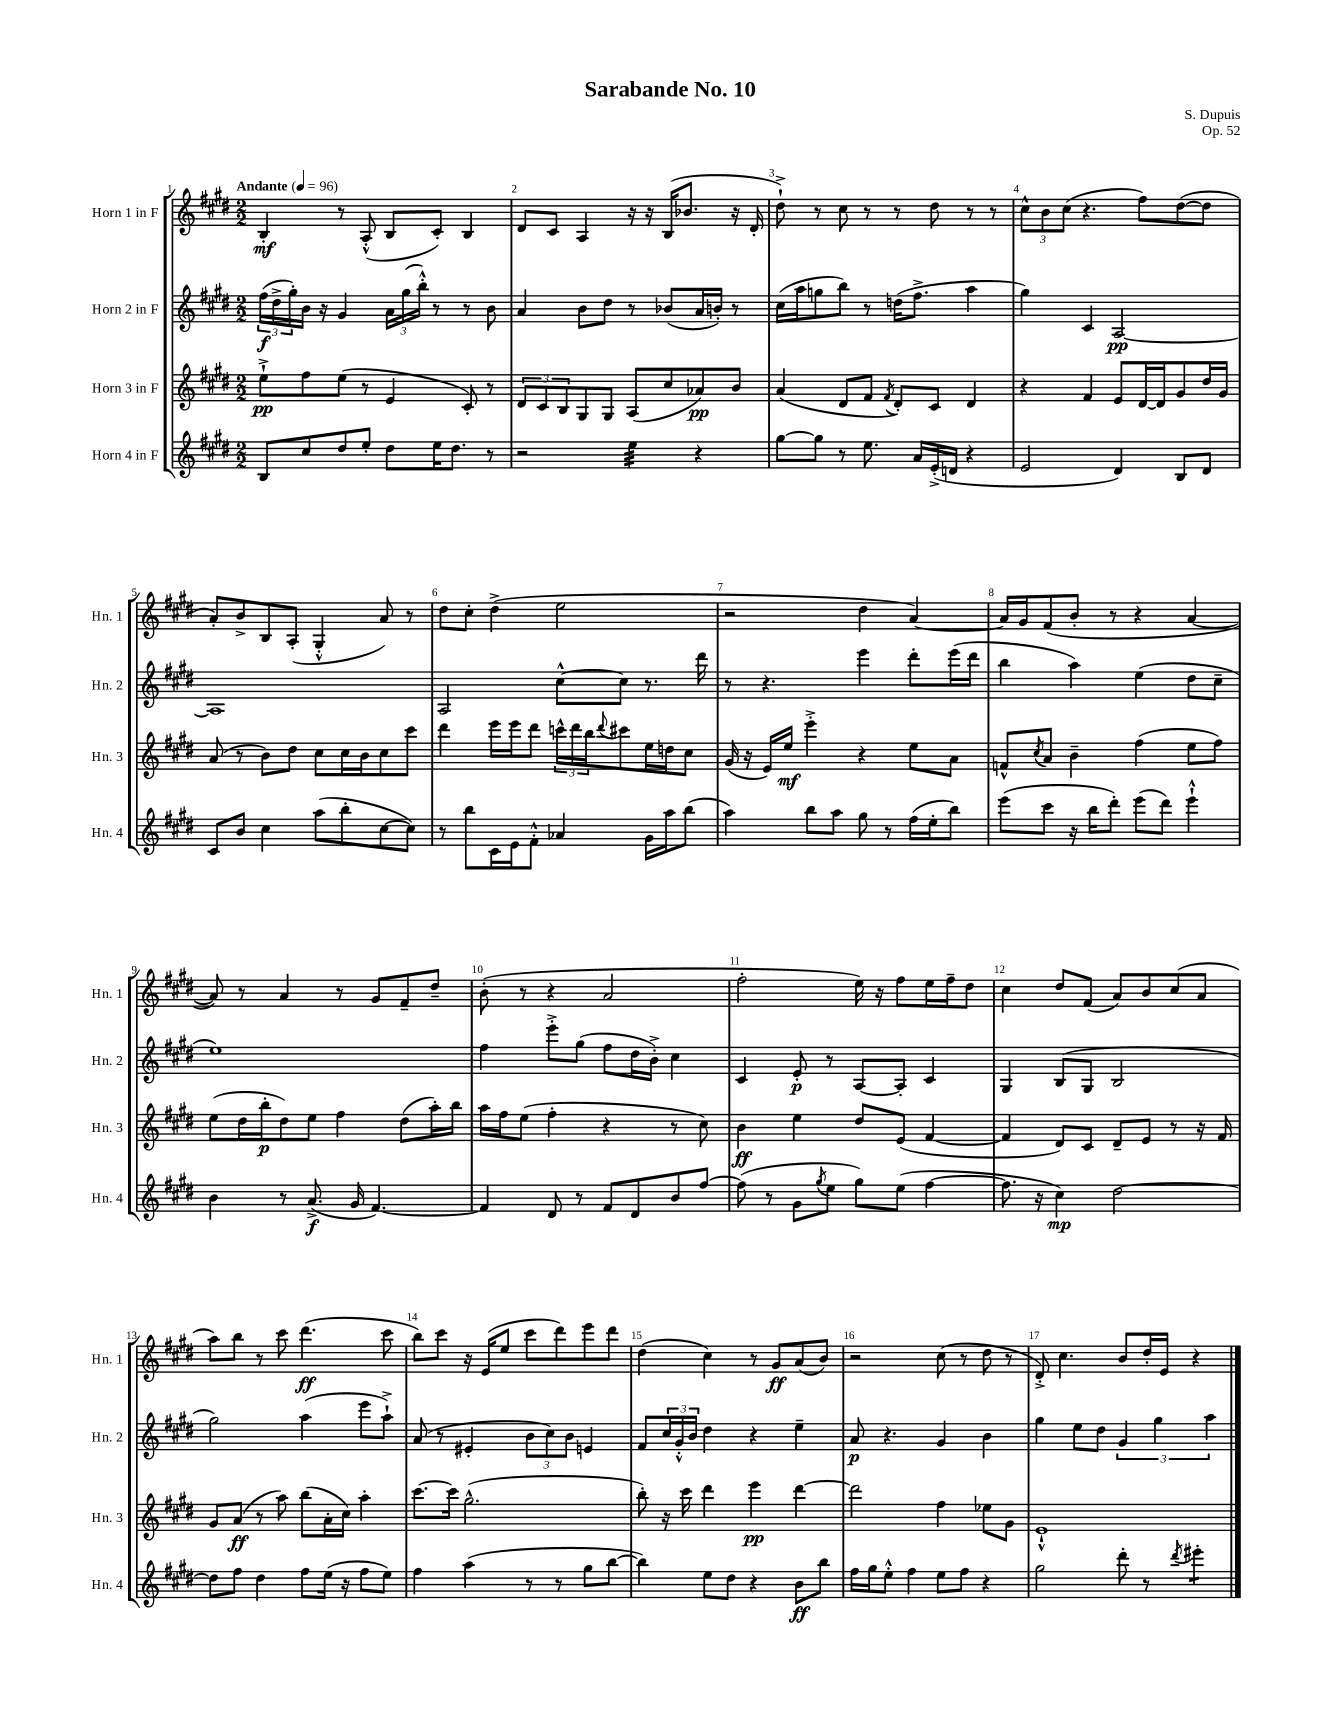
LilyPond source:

\header { title = "Sarabande No. 10" composer = "S. Dupuis" opus = "Op. 52" }
<<
\new StaffGroup <<
\new Staff = "s0" \with { instrumentName = "Horn 1 in F" shortInstrumentName = "Hn. 1" } {
    \clef treble \key e \major \numericTimeSignature \time 2/2 \tempo "Andante" 4 = 96
    b4-.\mf r8 a8-.-^( b8 cis'8-.) b4 |
    dis'8 cis'8 a4 r16 r16 b16( bes'8. r16 dis'16-. |
    dis''8-!->) r8 cis''8 r8 r8 dis''8 r8 r8 |
    \tuplet 3/2 { cis''8-^ b'8 cis''8( } r4. fis''8) dis''8~( dis''8 |
    a'8-.) b'8-> b8 a8-.( gis4-.-^ a'8) r8 |
    dis''8 cis''8-. dis''4->( e''2 |
    r2 dis''4 a'4~) |
    a'16 gis'16 fis'8( b'8-. r8 r4 a'4~ |
    a'8) r8 a'4 r8 gis'8 fis'8-- dis''8-- |
    b'8-.( r8 r4 a'2 |
    fis''2-. e''16) r16 fis''8 e''16 fis''16-- dis''8 |
    cis''4 dis''8 fis'8( a'8) b'8 cis''8( a'8 |
    a''8) b''8 r8 cis'''8 dis'''4.\ff( cis'''8 |
    b''8) cis'''8 r16 e'16( e''8 cis'''8 dis'''8) e'''8 dis'''8 |
    dis''4( cis''4) r8 gis'8\ff a'8( b'8) |
    r2 cis''8( r8 dis''8 r8 |
    dis'8-.->) cis''4. b'8 dis''16-. e'16 r4 \bar "|." |
}
\new Staff = "s1" \with { instrumentName = "Horn 2 in F" shortInstrumentName = "Hn. 2" } {
    \clef treble \key e \major \numericTimeSignature \time 2/2
    \tuplet 3/2 { fis''16\f( dis''16-> gis''16-.) } b'16 r16 gis'4 \tuplet 3/2 { a'16 gis''16( b''16-.-^) } r8 r8 b'8 |
    a'4 b'8 dis''8 r8 bes'8( a'16 b'16-.) r8 |
    cis''16( a''16 g''8 b''8) r8 d''16( fis''8.-> a''4 |
    gis''4) cis'4 a2~\pp |
    a1 |
    a2 cis''8~-^ cis''8 r8. dis'''16 |
    r8 r4. e'''4 dis'''8-. e'''16( dis'''16 |
    b''4 a''4) e''4( dis''8 cis''8-- |
    e''1) |
    fis''4 e'''8-.-> gis''8( fis''8 dis''16 b'16-.->) cis''4 |
    cis'4 e'8-.\p r8 a8~ a8-. cis'4 |
    gis4 b8( gis8 b2 |
    gis''2) a''4( e'''8 a''8-!->) |
    a'8( r8 eis'4-. \tuplet 3/2 { b'8 cis''8) b'8 } e'4 |
    fis'8 \tuplet 3/2 { cis''16 gis'16-.-^ b'16 } dis''4 r4 e''4-- |
    a'8\p r4. gis'4 b'4 |
    gis''4 e''8 dis''8 \tuplet 3/2 { gis'4 gis''4 a''4 } \bar "|." |
}
\new Staff = "s2" \with { instrumentName = "Horn 3 in F" shortInstrumentName = "Hn. 3" } {
    \clef treble \key e \major \numericTimeSignature \time 2/2
    e''8-!->\pp fis''8 e''8( r8 e'4 cis'8-.) r8 |
    \tuplet 3/2 { dis'8 cis'8 b8 } gis8 gis8 a8( cis''8 aes'8\pp) b'8 |
    a'4( dis'8 fis'8 \acciaccatura { fis'8 } dis'8-.) cis'8 dis'4 |
    r4 fis'4 e'8 dis'16~ dis'16 gis'8 dis''16 gis'16 |
    a'8( r8 b'8) dis''8 cis''8 cis''16 b'16 cis''8 cis'''8 |
    dis'''4 e'''16 e'''16 dis'''8 \tuplet 3/2 { c'''16-^ dis'''16 b''16 } \appoggiatura { dis'''8 } cis'''8 e''16 d''16 cis''8 |
    gis'16( r16 e'16) e''16\mf e'''4-.-> r4 e''8 a'8 |
    f'8-^ \acciaccatura { cis''8 } a'8 b'4-- fis''4( e''8 fis''8) |
    e''8( dis''16 b''16-.\p dis''8) e''8 fis''4 dis''8( a''16-.) b''16 |
    a''16 fis''16 e''8( fis''4-. r4 r8 cis''8) |
    b'4\ff e''4 dis''8 e'8( fis'4~ |
    fis'4 dis'8) cis'8 dis'8-- e'8 r8 r16 fis'16 |
    gis'8 a'8\ff( r8 a''8) b''8( a'16-. cis''16) a''4-. |
    cis'''8.~ cis'''16 gis''2.-^( |
    b''8-.) r16 cis'''16 dis'''4 e'''4\pp dis'''4~ |
    dis'''2 fis''4 ees''8 gis'8 |
    e'1-!-^ \bar "|." |
}
\new Staff = "s3" \with { instrumentName = "Horn 4 in F" shortInstrumentName = "Hn. 4" } {
    \clef treble \key e \major \numericTimeSignature \time 2/2
    b8 cis''8 dis''8 e''8-. dis''8 e''16 dis''8. r8 |
    r2 e''4:32 r4 |
    gis''8~ gis''8 r8 e''8. a'16 e'16-.->( d'16 r4 |
    e'2 dis'4) b8 dis'8 |
    cis'8 b'8 cis''4 a''8( b''8-. cis''8~ cis''8) |
    r8 b''8 cis'16 e'16 fis'8-.-^ aes'4 gis'16 a''16 b''8( |
    a''4) b''8 a''8 gis''8 r8 fis''16( e''16-. b''8) |
    e'''8( cis'''8 r16 b''16 dis'''8-.) e'''8( dis'''8) e'''4-!-^ |
    b'4 r8 a'8.->\f( gis'16 fis'4.~) |
    fis'4 dis'8 r8 fis'8 dis'8 b'8 fis''8~ |
    fis''8( r8 gis'8 \acciaccatura { gis''8 } e''8 gis''8) e''8( fis''4~ |
    fis''8. r16 cis''4\mp) dis''2~ |
    dis''8 fis''8 dis''4 fis''8 e''16( r16 fis''8 e''8) |
    fis''4 a''4( r8 r8 gis''8 b''8~ |
    b''4) e''8 dis''8 r4 b'8\ff b''8 |
    fis''16 gis''16 e''8-.-^ fis''4 e''8 fis''8 r4 |
    gis''2 dis'''8-. r8 \acciaccatura { dis'''8 } eis'''4:8-. \bar "|." |
}
>>
>>
\layout { \context { \Score \override BarNumber.break-visibility = ##(#f #t #t) barNumberVisibility = #all-bar-numbers-visible } }
